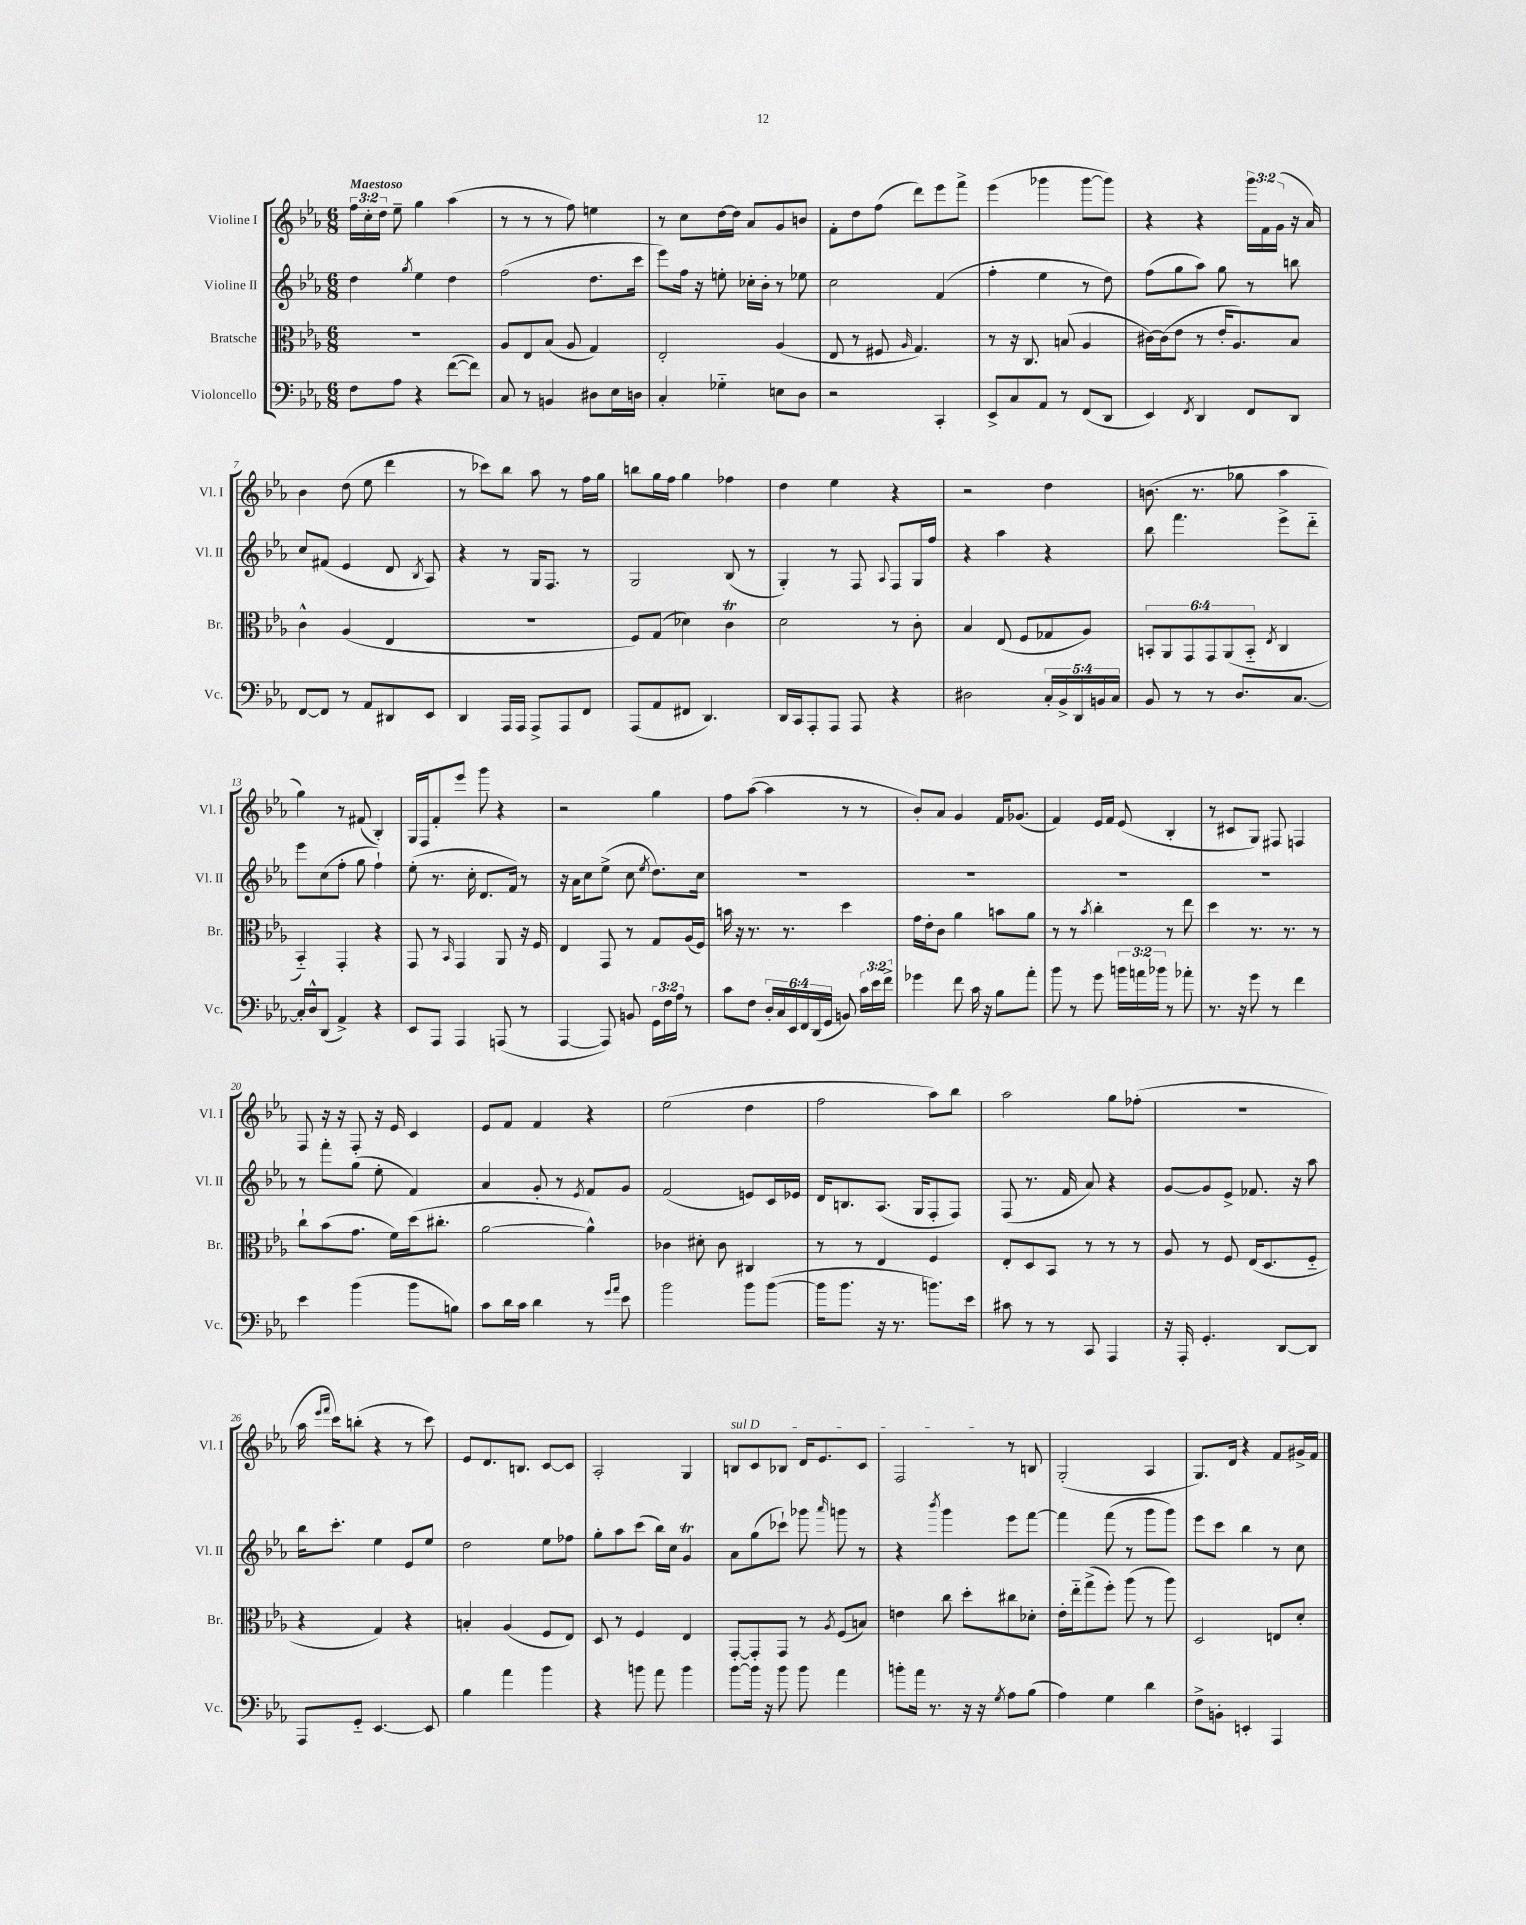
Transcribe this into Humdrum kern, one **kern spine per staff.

**kern	**kern	**kern	**kern
*staff4	*staff3	*staff2	*staff1
*clefF4	*clefC3	*clefG2	*clefG2
*k[b-e-a-]	*k[b-e-a-]	*k[b-e-a-]	*k[b-e-a-]
*M6/8	*M6/8	*M6/8	*M6/8
8F	2.r	4dd	24ff
.	.	.	24cc'
.	.	.	24dd
8A-	.	.	8ee-~
.	.	8qgg	.
4r	.	4ee-	4gg
([8f	.	4dd	(4aa-
8f])	.	.	.
=	=	=	=
8C	8A-	(2ff	8r
8r	8E-	.	8r
4BB	(8B-	.	8r
.	8A-	.	8ff)
8D#	4G)	8.dd	4ee
16E-	.	.	.
16D	.	16ccc	.
=	=	=	=
4C'	2E-'	8eee-)	8r
.	.	16ff	8cc
.	.	16r	.
4G-'~	.	8ee'	[16dd
.	.	.	16dd]
.	.	16cc-'	8a-
.	.	16b-'	.
8E	(4A-	8r	8g
8D	.	8ee-	8b
=	=	=	=
2r	8E-	2cc	8f'
.	8r	.	8dd
.	8F#	.	(8ff
.	16qqA-	.	.
.	4.G)	.	8ddd)
4CC'	.	(4f	8eee-
.	.	.	8fff^
=	=	=	=
8EE-^	8r	4ff'	(4eee-
8C	16r	.	.
.	8.C	.	.
8AA-	.	4ee-	4ggg-
8r	(8B	.	.
(8FF	4A-	8r	[8ggg-
8DD	.	8dd)	8ggg-])
=	=	=	=
4EE-)	[16c#)	(8ff	4r
.	(16c#]	.	.
.	8e-	8gg	.
8qFF	.	.	.
4DD	8r	8aa-)	4r
.	16e-'	8gg	.
.	8.A-)	.	.
8FF	.	8r	24ggg
.	.	.	24f
.	.	.	(24g
8DD	8B-	8bb	16r
.	.	.	16a-)
=	=	=	=
[8FF	4c^^	8cc	4b-
8FF]	.	(8f#	.
8r	(4A-	4e-	(8dd
8AA-	.	.	8ee-
8DD#	4E-	8d	4ddd
.	.	8qB-	.
8EE-	.	8A-)	.
=	=	=	=
4DD	2.r	4r	8r
.	.	.	8ccc-)
16AAA-	.	8r	8bb-
16AAA-	.	.	.
8AAA-^	.	16G	8aa-
.	.	8.F	.
8AAA-	.	.	8r
8FF	.	8r	16ff
.	.	.	16gg
=	=	=	=
(8AAA-	8F)	2G	8bb
8AA-	(8G	.	16gg
.	.	.	16ff
8FF#	4d-)	.	4gg
4.DD)	.	.	.
.	4c	(8B-	4ff-
.	.	8r	.
=	=	=	=
16DD	2d	4G')	4dd
16CC	.	.	.
8AAA-'	.	.	.
8AAA-	.	8r	4ee-
8AAA-	.	8F	.
.	.	8qqA-	.
4r	8r	8F	4r
.	8c'	16G	.
.	.	16ff	.
=	=	=	=
2D#	4B-	4r	2r
.	(8E-	4aa-	.
.	8F	.	.
20C'	8G-	4r	4dd
20BB-^	.	.	.
20DD	.	.	.
.	8A-)	.	.
20BB	.	.	.
20C	.	.	.
=	=	=	=
8BB-	12BB'	8bb-	(8.b
.	12AA-	.	.
8r	.	4.fff	.
.	12GG	.	.
.	.	.	8.r
8r	12GG	.	.
.	(12AA-	.	.
8.D	.	.	8gg-
.	12BB'~	.	.
.	8qE-	.	.
.	4C	8eee-^	4aa-
[8.C	.	.	.
.	.	8ddd'~	.
=	=	=	=
16C']	4BB-'~)	8eee-	4gg)
16D^^	.	.	.
(8DD	.	(8cc	.
4AA-^)	4GG'	8ff'	8r
.	.	8gg	(8f#
4r	4r	4ff`)	4B-')
=	=	=	=
8EE-	8GG	(8ee-'	16G
.	.	.	16F
8AAA-	8r	8.r	8f'
.	16qqBB-	.	.
4AAA-	4GG	.	8eee-
.	.	16cc'	.
.	.	8.d	8ggg
(8AAA	8AA-	.	4r
.	.	16f)	.
8r	16r	8r	.
.	16F	.	.
=	=	=	=
[4AAA-	4E-	16r	2r
.	.	16a-	.
.	.	8cc	.
8AAA-])	8GG	(8ee-^	.
8BB	8r	8cc	.
.	.	8qee-	.
24GG	8G	8.dd)	4gg
24F	.	.	.
24A-	.	.	.
8r	(16A-	.	.
.	16F)	16cc	.
=	=	=	=
8c	16b	2.r	8ff
.	16r	.	.
8F	8.r	.	([8aa-
24D'	.	.	4aa-]
24C	.	.	.
.	8.r	.	.
24EE-	.	.	.
24FF	.	.	.
(24DD	.	.	.
24GG	.	.	.
8BB)	4dd	.	8r
24c	.	.	8r
24e-	.	.	.
24f^	.	.	.
=	=	=	=
4g-	16g	2.r	8b-')
.	16e-'	.	.
.	8c	.	8a-
8f	4a-	.	4g
16c	.	.	.
16r	.	.	.
8B-	8b	.	16f
.	.	.	(8.g-
8a-'	8a-	.	.
=	=	=	=
8b-	8r	2.r	4f)
8r	8r	.	.
.	8qb-	.	.
8g	4cc'	.	16e-
.	.	.	16f
24b	.	.	(8e-
24a	.	.	.
24b-	.	.	.
8r	8r	.	4B-'
8a-'	8ee-	.	.
=	=	=	=
8.r	4dd	2.r	8r
.	.	.	8c#
16r	.	.	.
8g	8.r	.	8G)
8r	.	.	8F#
.	8.r	.	.
4f	.	.	4F
.	8r	.	.
=	=	=	=
4e-	8cc`	8r	8F
.	(8b-	8fff'	16r
.	.	.	16r
(4b-	8.g	(8gg	8F'
.	.	8ee-'	16r
.	16f)	.	16e-
8b-	(16dd	4f)	4c
.	8.cc#'	.	.
8B)	.	.	.
=	=	=	=
8c	[2a-	4a-	8e-
16d	.	.	8f
16c	.	.	.
4d	.	8g'	4f
.	.	8r	.
.	.	8qe-	.
8r	4a-^^])	8f	4r
16qqg	.	.	.
16qqa-	.	.	.
8e-	.	8g	.
=	=	=	=
2b-	4c-	(2f	(2ee-
.	8d#'	.	.
.	8c-	.	.
8b-	4C#	8e)	4dd
([8b-	.	16c	.
.	.	16e-	.
=	=	=	=
16b-]	8r	16d	2ff
8.b-	.	8.B	.
.	8r	.	.
16r	4E-	(8.A-	.
8.r	.	.	.
.	.	16G	.
8.b)	4F	8F'	8aa-)
.	.	8F)	8bb-
16e-	.	.	.
=	=	=	=
8c#	8E-'	(8F	2aa-
8r	8D	8.r	.
8r	8BB-	.	.
.	.	16f	.
8CC	8r	8a-)	.
4AAA-	8r	4r	8gg
.	8r	.	(8ff-'
=	=	=	=
16r	8A-	[8g	2.r
16AAA-'	.	.	.
4.GG'	8r	8g]	.
.	8F	8e-^	.
.	(16E-	8.f-	.
.	8.D	.	.
[8DD	.	.	.
.	.	16r	.
8DD]	8F'~	8aa-	.
=	=	=	=
8AAA-	4r	16bb-	16aa-
.	.	.	16qqeee-
.	.	.	16qqfff
.	.	8.ccc'	16ccc)
8GG'~	.	.	(8bb'
[4.EE-	4G)	4ee-	4r
.	4r	8e-	8r
8EE-]	.	8ee-	8ccc)
=	=	=	=
4B-	4B'	2dd	8e-
.	.	.	8.d
4a-	(4A-	.	.
.	.	.	8.B
4b-	8F	8ee-	[8c
.	8E-)	8ff-	8c]
=	=	=	=
4r	8D	8gg'	2A-'
.	8r	8aa-	.
8b	4F	(8ccc	.
8a-	.	16bb-)	.
.	.	16cc	.
4b	4E-	4g	4G
=	=	=	=
[8b-	[8GG'	8a-	8B
16b-]	8GG']	(8gg	8c
16r	.	.	.
8b-	8GG	8ccc-`)	8B-
8b-	8r	8ggg-	16d
.	.	.	8.e-
.	8qA-	16qqaaa-	.
4a-	(8F	8ggg	.
.	8B)	8r	8c
=	=	=	=
8b'	4e	4r	2F
16a-	.	.	.
8.r	.	.	.
.	.	8qbbb-	.
.	8cc	4ggg	.
16r	8dd'	.	.
16r	.	.	.
8qG	.	.	.
8A-	8cc#	8eee-	8r
(8B-	8d-'	[8fff	8B
=	=	=	=
4A-)	16e-'	4fff]	(2G'
.	16ee-'~	.	.
.	(8gg^	.	.
4G	8ff')	(8fff	.
.	(8aa-	8r	.
4d	8r	8ggg	4A-
.	8aa-)	8ggg)	.
=	=	=	=
8F^	2D	8eee-	8.G)
8BB'	.	8ccc	.
.	.	.	16d
4EE'	.	4bb-	4r
4AAA-	8E	8r	8f
.	8d'	8cc	16g#^
.	.	.	16f
==	==	==	==
*-	*-	*-	*-
